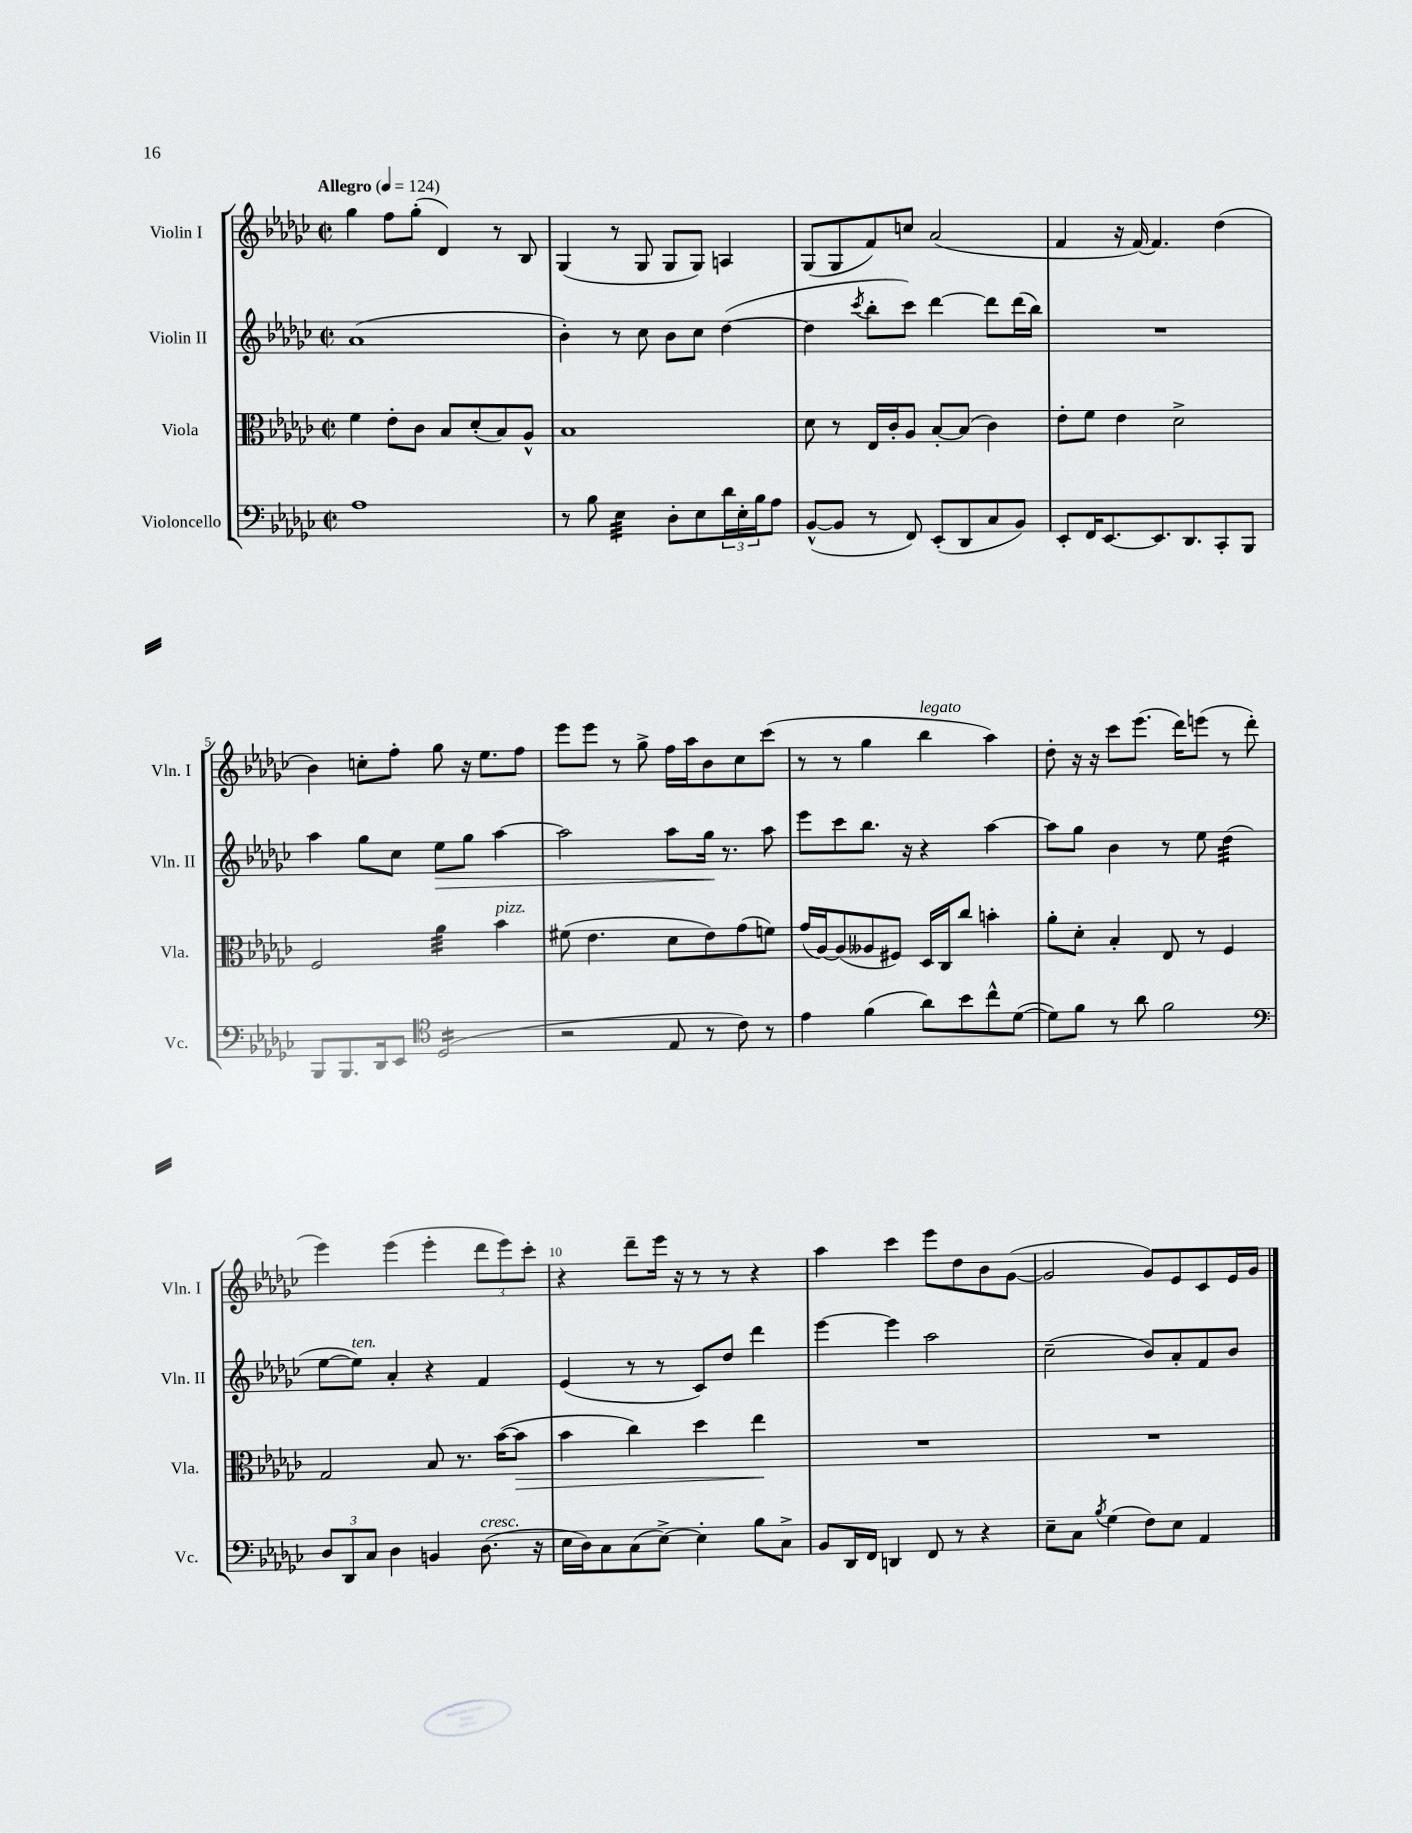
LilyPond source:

<<
\new StaffGroup <<
\new Staff = "s0" \with { instrumentName = "Violin I" shortInstrumentName = "Vln. I" } {
    \clef treble \key ges \major \defaultTimeSignature \time 2/2 \tempo "Allegro" 4 = 124
    ges''4 f''8 ges''8-.( des'4) r8 bes8 |
    ges4( r8 ges8 ges8 ges8) a4 |
    ges8( ges8 f'8) c''8 aes'2( |
    f'4 r16 f'16~) f'4. des''4( |
    bes'4) c''8-. f''8-. ges''8 r16 ees''8. f''8 |
    ees'''8 ees'''8 r8 ges''8-> f''16 aes''16 bes'8 ces''8 ces'''8( |
    r8 r8 ges''4 bes''4^\markup { \italic "legato" } aes''4) |
    des''8-. r16 r16 ces'''8 ees'''8.( des'''16) e'''8( r8 des'''8-. |
    ees'''4) ees'''4( ees'''4-. \tuplet 3/2 { des'''8 ees'''8) ces'''8-. } |
    r4 des'''8-- ees'''16 r16 r8 r8 r4 |
    aes''4 ces'''4 ees'''8 des''8 bes'8 ges'8~( |
    ges'2 ges'8) ees'8 ces'8 ees'16 ges'16 \bar "|." |
}
\new Staff = "s1" \with { instrumentName = "Violin II" shortInstrumentName = "Vln. II" } {
    \clef treble \key ges \major \defaultTimeSignature \time 2/2
    aes'1( |
    bes'4-.) r8 ces''8 bes'8 ces''8 des''4~( |
    des''4 \acciaccatura { ces'''8 } bes''8-. ces'''8) des'''4~ des'''8 des'''16( bes''16) |
    R1 |
    aes''4 ges''8 ces''8 ees''8\> ges''8 aes''4~ |
    aes''2 aes''8 ges''16\! r8. aes''8 |
    ees'''8 ces'''8 bes''8. r16 r4 aes''4~ |
    aes''8 ges''8 bes'4 r8 ees''8 des''4:32( |
    ees''8~ ees''8^\markup { \italic "ten." }) aes'4-. r4 f'4 |
    ees'4( r8 r8 ces'8) des''8 des'''4 |
    ees'''4~ ees'''4 aes''2 |
    ces''2--( bes'8) aes'8-. f'8 bes'8 \bar "|." |
}
\new Staff = "s2" \with { instrumentName = "Viola" shortInstrumentName = "Vla." } {
    \clef alto \key ges \major \defaultTimeSignature \time 2/2
    f'4 ees'8-. ces'8 bes8 des'8-.( bes8) aes8-^ |
    bes1 |
    des'8 r8 ees16 ces'16-. aes8 bes8~-. bes8( ces'4) |
    ees'8-. f'8 ees'4 des'2-> |
    f2 aes'4:32 bes'4^\markup { \italic "pizz." } |
    fis'8( ees'4. des'8 ees'8) ges'8( f'8) |
    ges'16( aes16~) aes8( aeses8 fis8) des16 ces16 ces''8 b'4-. |
    aes'8-. des'8-. bes4-. ees8 r8 f4 |
    ges2 bes8 r8. bes'16~( bes'8\> |
    bes'4 ces''4) des''4 ees''4\! |
    R1 |
    R1 \bar "|." |
}
\new Staff = "s3" \with { instrumentName = "Violoncello" shortInstrumentName = "Vc." } {
    \clef bass \key ges \major \defaultTimeSignature \time 2/2
    aes1 |
    r8 bes8 ees4:32 des8-. ees8 \tuplet 3/2 { des'16 ees16-. bes16 } aes8 |
    bes,8~-^( bes,8 r8 f,8) ees,8-.( des,8 ces8 bes,8) |
    ees,8-. f,16 ees,8.~ ees,8. des,8. ces,8-. bes,,8 |
    bes,,8 bes,,8. des,16 ees,8 \clef tenor des2:16( |
    r2 ees8 r8 ces'8) r8 |
    ees'4 f'4( aes'8) bes'8 ces''8-^ des'8~( |
    des'8) f'8 r8 aes'8 f'2 |
    \clef bass \tuplet 3/2 { des8 des,8 ces8 } des4 b,4 des8.^\markup { \italic "cresc." }( r16 |
    ees16 des16) ces8 ces8( ees8~->) ees4-. bes8 ces8-> |
    bes,8 des,16 f,16 d,4 f,8 r8 r4 |
    ees8-- ces8 \acciaccatura { bes8 } ges4( f8) ees8 aes,4 \bar "|." |
}
>>
>>
\layout { \context { \Score \override BarNumber.break-visibility = ##(#f #t #t) barNumberVisibility = #(every-nth-bar-number-visible 5) } }
